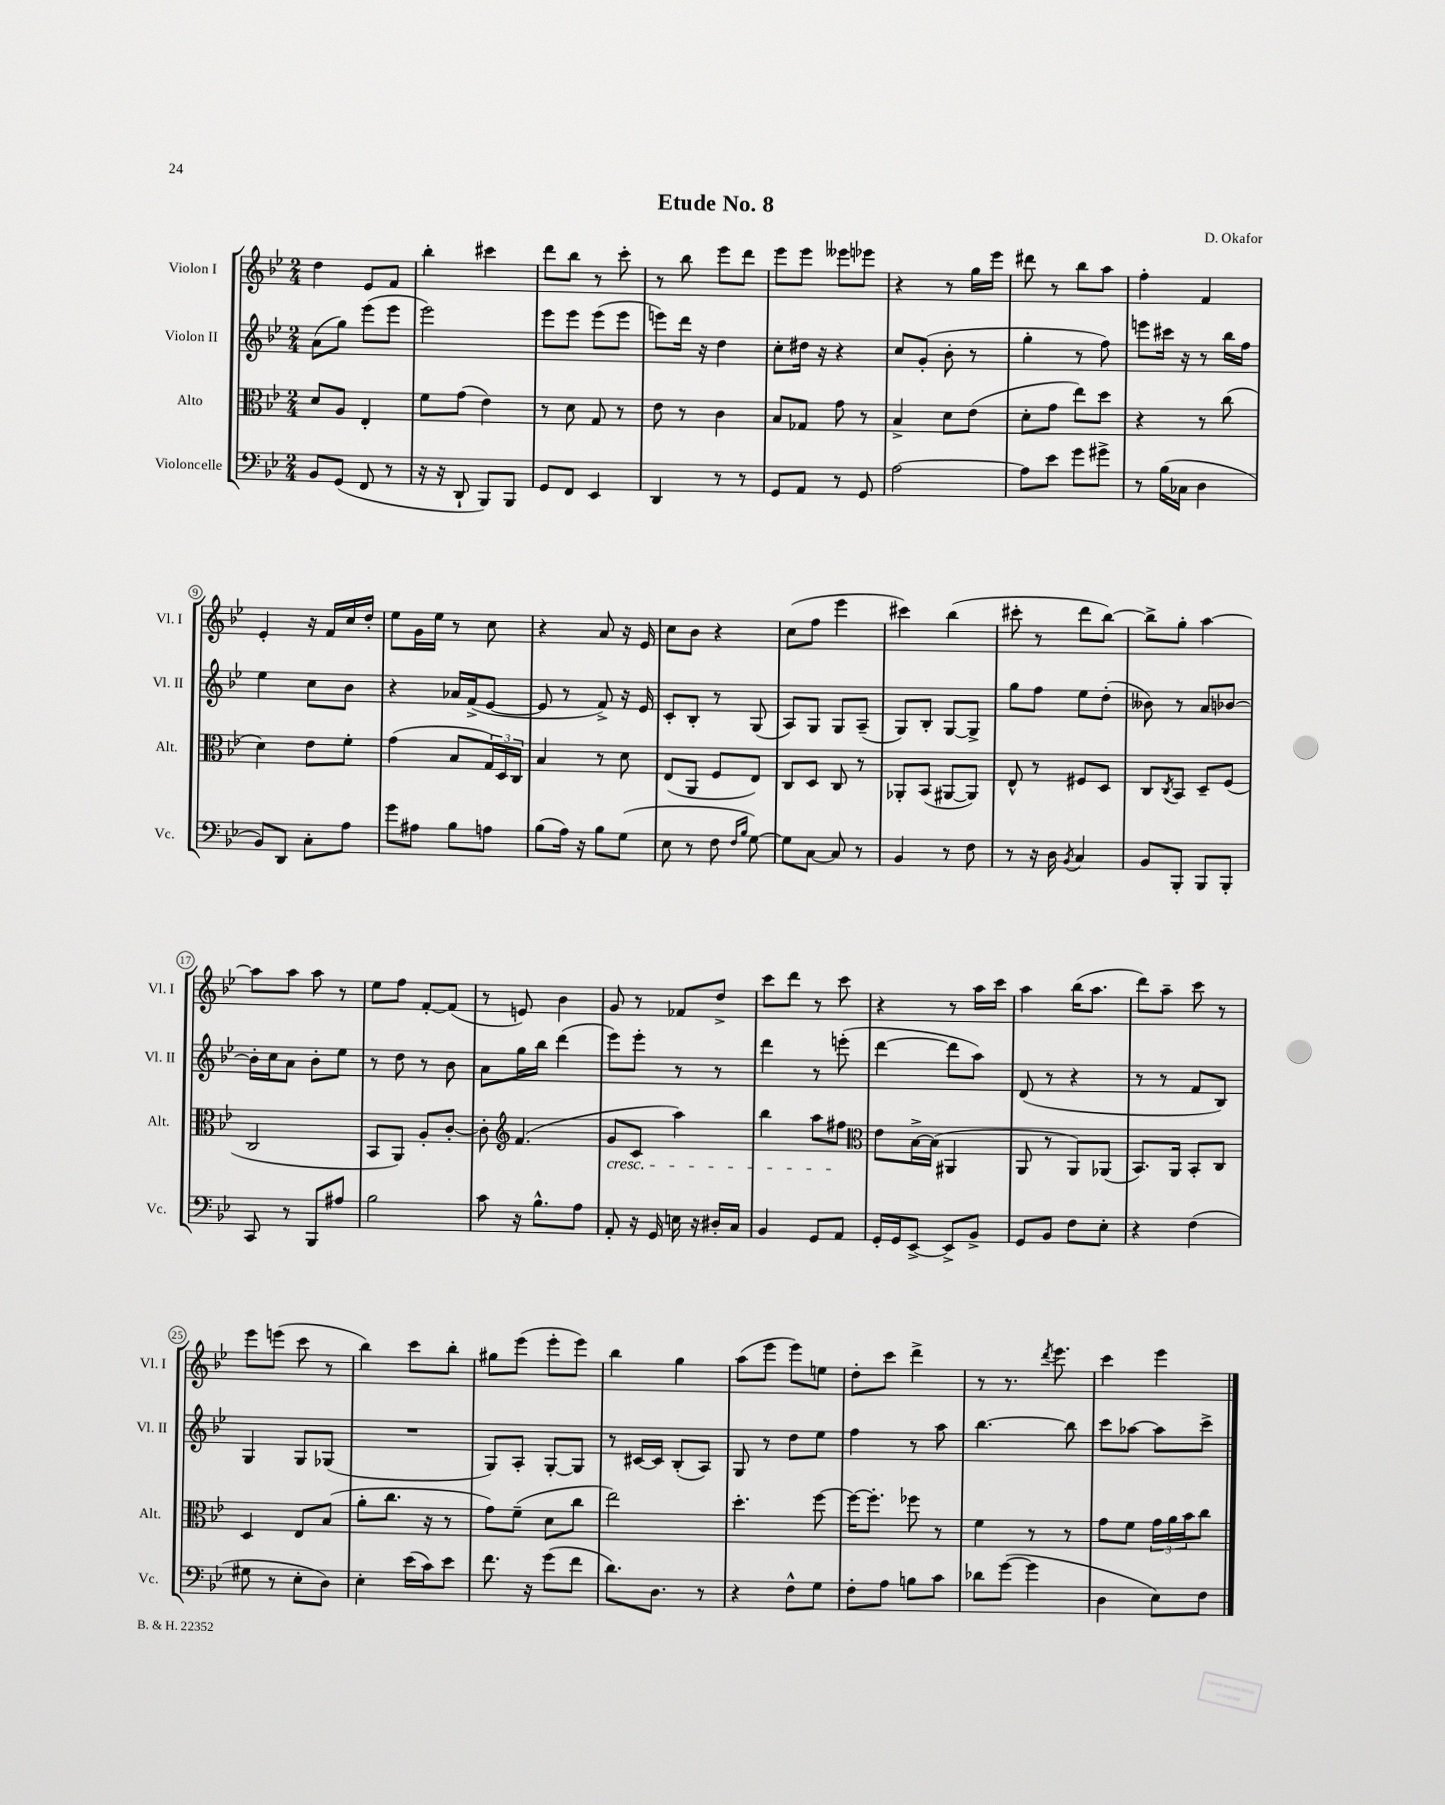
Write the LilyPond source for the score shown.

\header { title = "Etude No. 8" composer = "D. Okafor" }
<<
\new StaffGroup <<
\new Staff = "s0" \with { instrumentName = "Violon I" shortInstrumentName = "Vl. I" } {
    \clef treble \key bes \major \numericTimeSignature \time 2/4
    d''4 ees'8 f'8 |
    bes''4-. cis'''4 |
    d'''8 bes''8 r8 c'''8-. |
    r8 bes''8 ees'''8 d'''8 |
    ees'''8 ees'''8 eeses'''8 ees'''8 |
    r4 r8 g''16 ees'''16 |
    dis'''8 r8 bes''8 a''8 |
    f''4-. f'4 |
    ees'4-. r16 f'16 c''16 d''16-. |
    ees''8 g'16 ees''16 r8 c''8 |
    r4 a'8 r16 ees'16 |
    c''8 bes'8 r4 |
    c''8( f''8 ees'''4 |
    cis'''4) bes''4( |
    cis'''8-. r8 d'''8 bes''8~) |
    bes''8-> g''8-. a''4~ |
    a''8 a''8 a''8 r8 |
    ees''8 f''8 f'8~-. f'8( |
    r8 e'8) bes'4 |
    g'8 r8 fes'8 d''8-> |
    c'''8 d'''8 r8 c'''8 |
    r4 r8 a''16 c'''16 |
    a''4 bes''16( a''8. |
    d'''8) a''8-- c'''8 r8 |
    ees'''8 e'''8( c'''8 r8 |
    bes''4) c'''8 bes''8-. |
    gis''8 ees'''8( ees'''8-. ees'''8) |
    bes''4 g''4 |
    a''8( ees'''8 ees'''8) e''8 |
    d''8-. c'''8 d'''4-> |
    r8 r8. \acciaccatura { d'''8 } ees'''8. |
    c'''4 ees'''4 \bar "|." |
}
\new Staff = "s1" \with { instrumentName = "Violon II" shortInstrumentName = "Vl. II" } {
    \clef treble \key bes \major \numericTimeSignature \time 2/4
    a'8( g''8) ees'''8( ees'''8 |
    ees'''2) |
    ees'''8 ees'''8 ees'''8( ees'''8 |
    e'''8) d'''16 r16 d''4 |
    c''8-. dis''16 r16 r4 |
    c''8 g'8-.( bes'8-. r8 |
    g''4-. r8 f''8) |
    e'''8 cis'''16 r16 r8 bes''16 f''16 |
    ees''4 c''8 bes'8 |
    r4 aes'16 f'16->( ees'8~ |
    ees'8 r8 f'8->) r16 ees'16 |
    c'8-. bes8-. r8 g8( |
    a8) g8 g8 a8--( |
    g8) bes8-. g8~ g8-> |
    g''8 f''8 ees''8 d''8-.( |
    beses'8) r8 a'8 bes'8~ |
    bes'16-. c''16 a'8 bes'8-. ees''8 |
    r8 d''8 r8 bes'8 |
    a'8 g''16 bes''16 d'''4( |
    ees'''8) ees'''8-. r8 r8 |
    d'''4 r8 e'''8-.( |
    d'''4~ d'''8 a''8) |
    d'8( r8 r4 |
    r8 r8 f'8 bes8) |
    g4 g8 ges8( |
    R2 |
    g8) a8-. g8~-. g8 |
    r8 cis'16~ cis'16 bes8-.( a8) |
    g8 r8 d''8 ees''8 |
    f''4 r8 a''8 |
    bes''4.~ bes''8 |
    c'''8 aes''8~ aes''8 c'''8-> \bar "|." |
}
\new Staff = "s2" \with { instrumentName = "Alto" shortInstrumentName = "Alt." } {
    \clef alto \key bes \major \numericTimeSignature \time 2/4
    d'8 a8 ees4-. |
    f'8 g'8( ees'4) |
    r8 d'8 g8 r8 |
    ees'8 r8 c'4 |
    bes8 ges8 g'8 r8 |
    bes4-> d'8 ees'8( |
    d'8-. g'8 ees''8) d''8 |
    r4 r8 c''8( |
    d'4) ees'8 f'8-. |
    g'4( bes8 \tuplet 3/2 { g16) d16 c16 } |
    bes4 r8 d'8 |
    ees8( a,8 f8 ees8) |
    c8 d8 c8 r8 |
    aes,8-. bes,8( ais,8~ ais,8) |
    ees8-^ r8 fis8 d8 |
    c8 \acciaccatura { c8 } bes,8 d8-- f8( |
    c2 |
    bes,8 a,8) a8-. c'8~-. |
    c'8-. \clef treble f'4.( |
    g'8\cresc c'8 a''4) |
    bes''4 a''8 fis''8\! |
    \clef alto ees'8 bes16~-> bes16( ais,4 |
    a,8 r8 a,8) aes,8( |
    bes,8.) a,16 bes,8-. c8 |
    d4 ees8 bes8( |
    a'8-. c''8. r16 r8 |
    g'8) f'8--( d'8 c''8 |
    ees''2) |
    d''4.-. f''8~ |
    f''16~ f''8.-. fes''8 r8 |
    f'4 r8 r8 |
    g'8 f'8 \tuplet 3/2 { g'16 a'16 bes'16 } c''8 \bar "|." |
}
\new Staff = "s3" \with { instrumentName = "Violoncelle" shortInstrumentName = "Vc." } {
    \clef bass \key bes \major \numericTimeSignature \time 2/4
    bes,8 g,8( f,8 r8 |
    r16 r16 d,8-! bes,,8) bes,,8 |
    g,8 f,8 ees,4 |
    d,4 r8 r8 |
    g,8 a,8 r8 g,8 |
    a2~ |
    a8 ees'8 g'8 gis'8-> |
    r8 bes16( ces16 d4 |
    bes,8) d,8 c8-. a8 |
    g'8 ais8 bes8 a8 |
    bes8( a16) r16 bes8 g8( |
    ees8 r8 f8 \grace { f16 bes16 } g8~) |
    g8 c8~ c8 r8 |
    bes,4 r8 f8 |
    r8 r16 d16 \acciaccatura { bes,8 } c4 |
    bes,8 bes,,8-. bes,,8 bes,,8-. |
    c,8 r8 bes,,8 ais8 |
    bes2 |
    c'8 r16 bes8.-^ a8 |
    a,8-. r16 g,16 e16 r16 dis16-. c16 |
    bes,4 g,8 a,8 |
    g,16-. g,16 ees,8~-> ees,8-> bes,8-> |
    g,8 bes,8 f8 ees8-. |
    r4 f4( |
    gis8 r8 ees8-. d8) |
    ees4-. ees'16( c'16) ees'8 |
    f'8. r16 g'8( f'8 |
    d'8.) d8. r8 |
    r4 f8-^ g8 |
    f8-. a8 b8 c'8 |
    des'8 g'8~( g'4 |
    d4 ees8) f8 \bar "|." |
}
>>
>>
\layout { \context { \Score \override BarNumber.stencil = #(make-stencil-circler 0.1 0.3 ly:text-interface::print) } }
